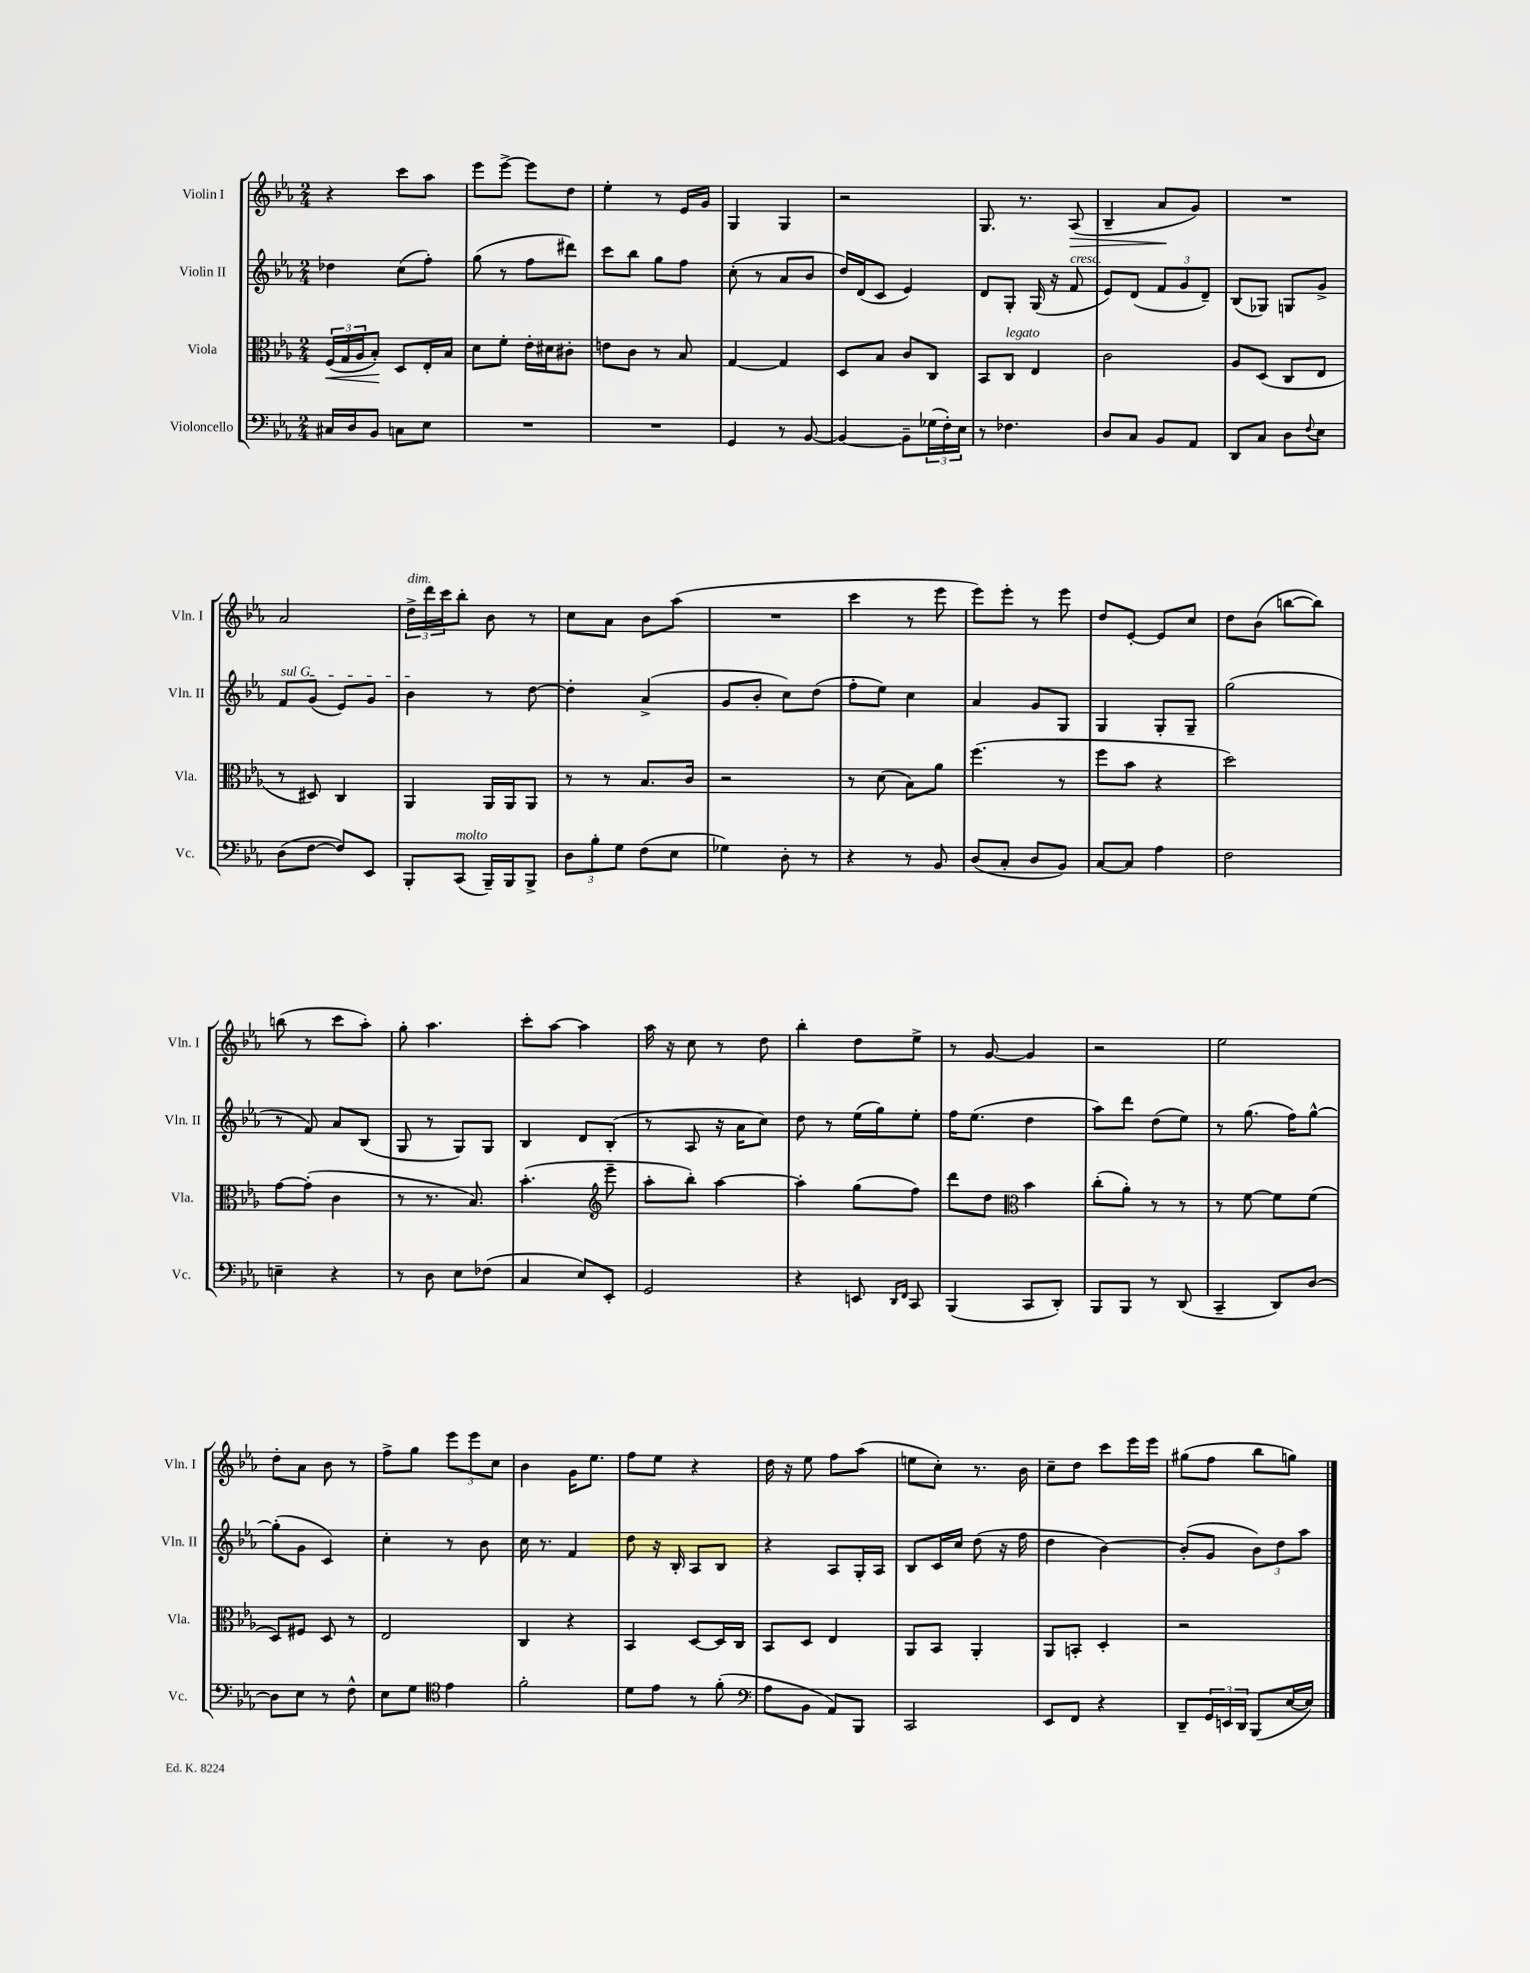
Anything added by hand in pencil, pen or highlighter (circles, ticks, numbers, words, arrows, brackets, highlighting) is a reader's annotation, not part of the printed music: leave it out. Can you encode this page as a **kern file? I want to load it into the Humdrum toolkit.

**kern	**kern	**kern	**kern
*staff4	*staff3	*staff2	*staff1
*clefF4	*clefC3	*clefG2	*clefG2
*k[b-e-a-]	*k[b-e-a-]	*k[b-e-a-]	*k[b-e-a-]
*M2/4	*M2/4	*M2/4	*M2/4
16C#	(24F	4dd-	4r
.	24G	.	.
16D	.	.	.
.	24A-	.	.
8BB-	8B-')	.	.
8C	8D	(8cc	8ccc
8E-	16E-'	8ff')	8aa-
.	16B-	.	.
=	=	=	=
2r	8d	(8gg	8eee-
.	8f'	8r	[8eee-^
.	16e-'	8ff	8eee-]
.	16d#	.	.
.	8c#'	8ddd#)	8dd
=	=	=	=
2r	8e	8ccc	4ee-'
.	8c	8bb-	.
.	8r	8gg	8r
.	8B-	8ff	16e-
.	.	.	16g
=	=	=	=
4GG	[4G	(8cc'	4G
.	.	8r	.
8r	4G]	8a-	4G
[8BB-	.	8b-	.
=	=	=	=
4BB-_	8D	16dd)	2r
.	.	(16d	.
.	8B-	8c	.
8BB-~]	8c	4e-)	.
(24G-	8C	.	.
24F')	.	.	.
24E-	.	.	.
=	=	=	=
8r	8BB-	8d	8.G
4.F-	8C	8G'	.
.	.	.	8.r
.	4E-	(16G	.
.	.	16r	.
.	.	8f	(8A-
=	=	=	=
8D	2c	8e-)	4B-~
8C	.	(8d	.
8BB-	.	12f	8a-
.	.	12g	.
8AA-	.	.	8g)
.	.	12d~)	.
=	=	=	=
8DD	8A-	(8B-	2r
8C	(8D	8G-)	.
8D	8C	8G	.
8qqF	.	.	.
8E-	8E-	8g^	.
=	=	=	=
(8D	8r	8f	2a-
[8F	8D#)	(8g	.
8F])	4C	8e-)	.
8EE-	.	8g	.
=	=	=	=
8BBB-'	4AA-	4b-	24dd^
.	.	.	24ddd
.	.	.	24ccc
(8CC	.	.	8bb-'
16BBB-~)	16AA-	8r	8b-
16BBB-	16AA-	.	.
8BBB-^	8AA-	[8dd	8r
=	=	=	=
12D	8r	4dd']	8cc
12B-'	.	.	.
.	8r	.	8a-
12G	.	.	.
(8F	8.B-	(4a-^	8b-
8E-	.	.	(8aa-
.	16c	.	.
=	=	=	=
4G-)	2r	8g	2r
.	.	8b-'	.
8D'	.	8cc)	.
8r	.	(8dd	.
=	=	=	=
4r	8r	8ff'	4ccc
.	(8d	8ee-)	.
8r	8B-)	4cc	8r
8BB-	8a-	.	8eee-
=	=	=	=
(8D	(4.ff	4a-	8eee-)
8C'	.	.	8eee-'
8D	.	8g	8r
8BB-)	8r	8G	8eee-
=	=	=	=
[8C	8ff	4G	8dd
8C]	8b-	.	[8e-'
4A-	4r	8G'	8e-]
.	.	8G~	8cc
=	=	=	=
2F	2dd)	(2gg	8dd
.	.	.	(8b-
.	.	.	[8bb
.	.	.	8bb])
=	=	=	=
4E~	[8g	8r	(8bb
.	(8g']	8f)	8r
4r	4c	8a-	8ccc
.	.	(8B-	8aa-')
=	=	=	=
8r	8r	8G	8gg'
8D	8.r	8r	4.aa-
8E-	.	8G)	.
.	8.B-)	.	.
(8F-	.	8G	.
=	=	=	=
4C	(4.b-'	4B-	8ccc'
.	.	.	[8aa-
8E-)	.	8d	4aa-]
*	*clefG2	*	*
8EE-'	8eee-~	(8B-'	.
=	=	=	=
2GG	8aa-'	8r	16aa-
.	.	.	16r
.	8bb-')	8A-	8cc
.	[4aa-	16r	8r
.	.	16a-	.
.	.	8cc)	8dd
=	=	=	=
4r	4aa-']	8dd	4bb-'
.	.	8r	.
8EE	(8gg	(16ee-	8dd
.	.	16gg)	.
16qqDD	.	.	.
16qqFF	.	.	.
8CC	8ff)	8ee-'	8ee-^
=	=	=	=
(4BBB-	8ddd	16ff	8r
.	.	(8.ee-	.
.	8dd	.	[8g
*	*clefC3	*	*
8CC	4b-	4dd	4g]
8DD')	.	.	.
=	=	=	=
8BBB-	(8cc'	8aa-)	2r
8BBB-	8a-')	8ddd	.
8r	8r	(8dd	.
(8DD	8r	8ee-)	.
=	=	=	=
4CC~	8r	8r	2ee-
.	[8f	(8.gg	.
8DD)	8f]	.	.
.	.	16ff)	.
[8D	(8f	[8gg^^	.
=	=	=	=
8D]	8D)	(8gg']	8dd'
8E-	8F#	8g	8a-
8r	8D	4c)	8b-
8F^^	8r	.	8r
=	=	=	=
8E-	2E-	4cc'	8ff^
8G	.	.	8gg
*clefC4	*	*	*
4e-	.	8r	12eee-
.	.	.	12eee-
.	.	8b-	.
.	.	.	12cc
=	=	=	=
2f'	4C	16cc	4b-
.	.	8.r	.
.	4r	4f	16g
.	.	.	8.ee-
=	=	=	=
8d	4BB-	8dd	8ff
8e-	.	16r	8ee-
.	.	16B-'	.
8r	[8D	8A-	4r
(8f'	16D]	8B-	.
.	16C	.	.
=	=	=	=
*clefF4	*	*	*
8A-	8BB-	4r	16dd
.	.	.	16r
8BB-	8D	.	8ee-
8AA-)	4E-	8A-	8ff
8BBB-	.	16G'	(8aa-
.	.	16A-	.
=	=	=	=
2CC	8AA-	8B-	8ee
.	8BB-	16c	8cc')
.	.	16cc	.
.	4AA-'	(8dd	8.r
.	.	16r	.
.	.	16ff	16b-
=	=	=	=
8EE-	8AA-	4dd	8cc~
8FF	8BB'	.	8dd
4r	4D'	[4b-)	8ccc
.	.	.	16eee-
.	.	.	16eee-
=	=	=	=
8DD~	2r	(8b-']	(8gg#
24GG	.	8g	8ff
24EE	.	.	.
24DD	.	.	.
(8BBB-	.	12b-)	8bb-
.	.	12dd	.
[16E-	.	.	8gg)
.	.	12aa-	.
16E-])	.	.	.
==	==	==	==
*-	*-	*-	*-
